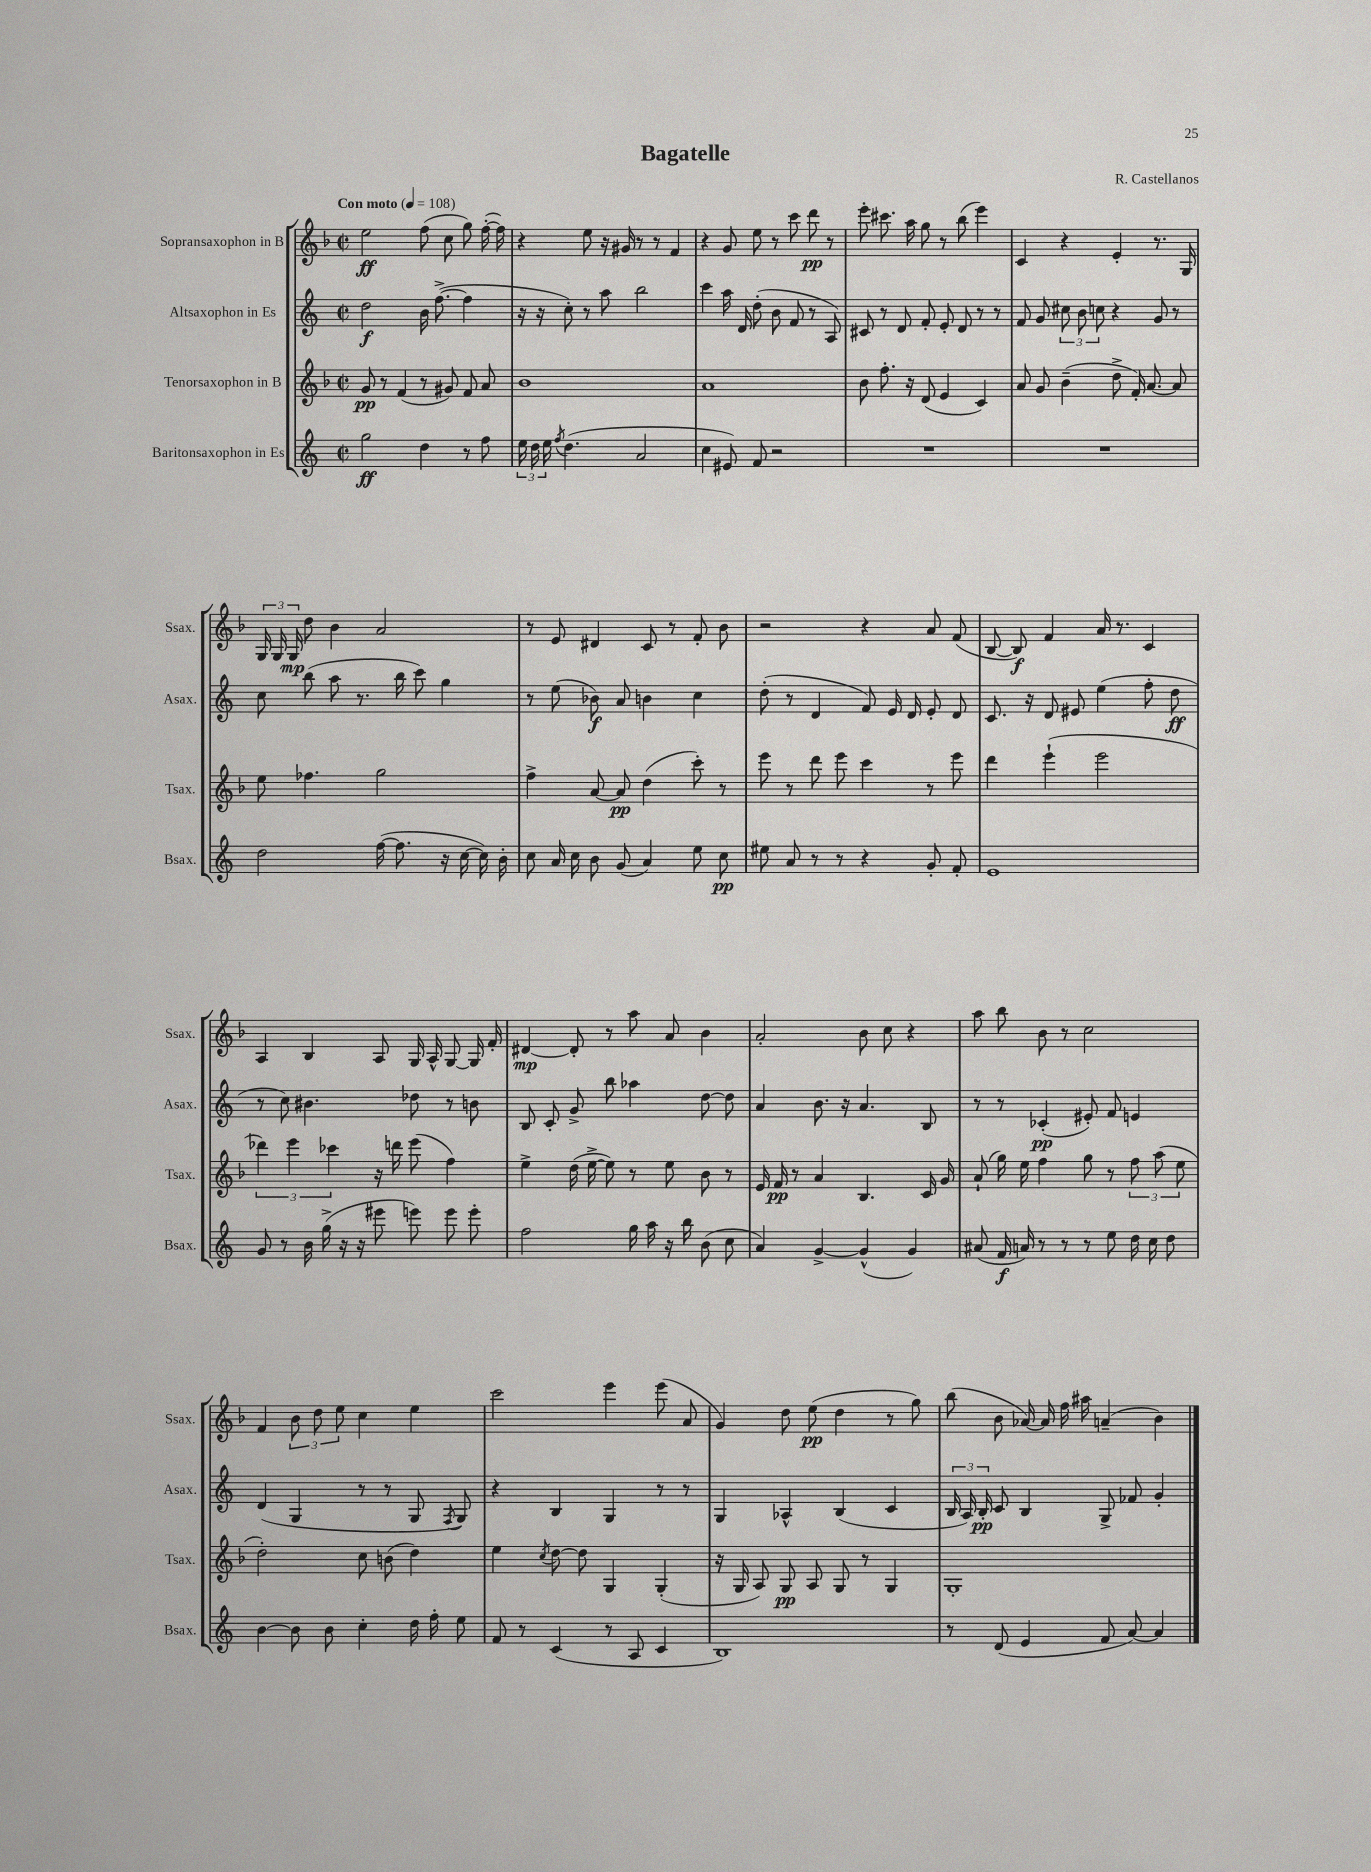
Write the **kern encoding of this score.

**kern	**kern	**kern	**kern
*staff4	*staff3	*staff2	*staff1
*clefG2	*clefG2	*clefG2	*clefG2
*k[]	*k[b-]	*k[]	*k[b-]
*M2/2	*M2/2	*M2/2	*M2/2
*met(c|)	*met(c|)	*met(c|)	*met(c|)
*MM108	*MM108	*MM108	*MM108
2gg	8g	2dd	2ee
.	8r	.	.
.	(4f	.	.
4dd	8r	16b	(8ff
.	.	([8.ff^	.
.	8g#)	.	8cc
8r	8f	4ff]	8gg)
8ff	8a	.	([16ff'
.	.	.	16ff])
=	=	=	=
24ee	1b-	16r	4r
24dd	.	.	.
.	.	16r	.
24ee	.	.	.
8qff	.	.	.
(4.dd	.	8cc')	.
.	.	8r	8ee
.	.	8aa	16r
.	.	.	16g#
2a	.	2bb	8r
.	.	.	8r
.	.	.	4f
=	=	=	=
4cc	1a	4ccc	4r
8e#)	.	16aa	8g
.	.	16d	.
8f	.	(8dd'	8ee
2r	.	8b	8r
.	.	8f	8ccc
.	.	8r	8ddd
.	.	8A)	8r
=	=	=	=
1r	8b-	8c#	8eee'
.	8.ff'	8r	8.ccc#
.	.	8d	.
.	16r	.	16aa
.	(8d	8f'	8gg
.	4e	8e'	8r
.	.	8d	(8bb-
.	4c)	8r	4eee)
.	.	8r	.
=	=	=	=
1r	8a	8f	4c
.	8g	8g	.
.	(4b-~	12cc#	4r
.	.	12b	.
.	.	12cc	.
.	8dd^	4r	4e'
.	16f')	.	.
.	[8.a	.	.
.	.	8g	8.r
.	8a]	8r	.
.	.	.	16G
=	=	=	=
2dd	8ee	8cc	24G
.	.	.	24G
.	.	.	24G
.	4.ff-	(8bb	8dd
.	.	8aa	4b-
.	.	8.r	.
([16ff	2gg	.	2a
8.ff]	.	16bb	.
.	.	8ccc)	.
16r	.	4gg	.
[16cc	.	.	.
16cc])	.	.	.
16b'	.	.	.
=	=	=	=
8cc	4ff^	8r	8r
16a	.	(8ee	8e
16cc	.	.	.
8b	[8a	8b-)	4d#
(8g	8a]	8a	.
4a)	(4dd	4b	8c
.	.	.	8r
8ee	8ccc')	4cc	8f'
8cc	8r	.	8b-
=	=	=	=
8ee#	8eee	(8dd'	2r
8a	8r	8r	.
8r	8ddd	4d	.
8r	8eee	.	.
4r	4ccc	8f)	4r
.	.	16e	.
.	.	16d	.
8g'	8r	8e'	8a
8f'	8eee	8d	(8f
=	=	=	=
1e	4ddd	8.c	[8B-
.	.	.	8B-])
.	.	16r	.
.	(4eee`	8d	4f
.	.	8e#	.
.	2eee	(4ee	16a
.	.	.	8.r
.	.	8ff'	4c
.	.	8dd	.
=	=	=	=
8g	6ddd-)	8r	4A
8r	.	8cc)	.
.	6eee	.	.
16b	.	4.b#	4B-
(16gg^	.	.	.
.	6ccc-	.	.
16r	.	.	.
16r	.	.	.
8eee#	16r	.	8A
.	16ddd	.	.
8eee)	(8eee	8dd-	16G
.	.	.	16A^^
8eee	4ff)	8r	[8G
8eee'	.	8b	16G]
.	.	.	16f'
=	=	=	=
2ff	4ee^	8B	[4d#
.	.	8c'	.
.	(16dd	8g^	8d#']
.	[16ee^	.	.
.	8ee])	8bb	8r
16gg	8r	4aa-	8aa
16aa	.	.	.
16r	8ee	.	8a
16bb	.	.	.
(8b	8b-	[8dd	4b-
8cc	8r	8dd]	.
=	=	=	=
4a)	16e	4a	2a'
.	16f	.	.
.	8r	.	.
[4g^	4a	8.b	.
.	.	16r	.
(4g^^]	4.B-	4.a	8b-
.	.	.	8cc
4g)	.	.	4r
.	16c	8B	.
.	16g	.	.
=	=	=	=
(8a#	(8a`	8r	8aa
16f	16gg)	8r	8bb-
16a)	16ee	.	.
8r	4ff	(4c-'	8b-
8r	.	.	8r
8r	8gg	8e#')	2cc
8ee	8r	8f	.
16dd	12ff	4e	.
16cc	.	.	.
.	(12aa	.	.
8dd	.	.	.
.	12ee	.	.
=	=	=	=
[4b	2dd')	(4d	4f
8b]	.	4G	12b-
.	.	.	12dd
8b	.	.	.
.	.	.	12ee
4cc'	8cc	8r	4cc
.	(8b	8r	.
16dd	4dd)	8G	4ee
16ff'	.	.	.
.	.	8qF	.
8ee	.	8G)	.
=	=	=	=
8f	4ee	4r	2ccc
8r	.	.	.
.	8qcc	.	.
(4c	[8dd	4B	.
.	8dd]	.	.
8r	4G	4G	4eee
8A	.	.	.
4c	(4G'	8r	(8eee
.	.	8r	8a
=	=	=	=
1B)	16r	4G	4g)
.	16G	.	.
.	8A)	.	.
.	8G	4A-^^	8dd
.	8A	.	(8ee
.	8G	(4B	4dd
.	8r	.	.
.	4G	4c	8r
.	.	.	8gg)
=	=	=	=
8r	1G'	24B	(8bb-
.	.	24A)	.
.	.	24B'	.
(8d	.	8c	8b-
4e	.	4B	[16a-)
.	.	.	16a-]
.	.	.	16ff
.	.	.	16aa#
8f	.	8G^	(4a~
[8a)	.	8f-	.
4a]	.	4g'	4b-)
==	==	==	==
*-	*-	*-	*-
